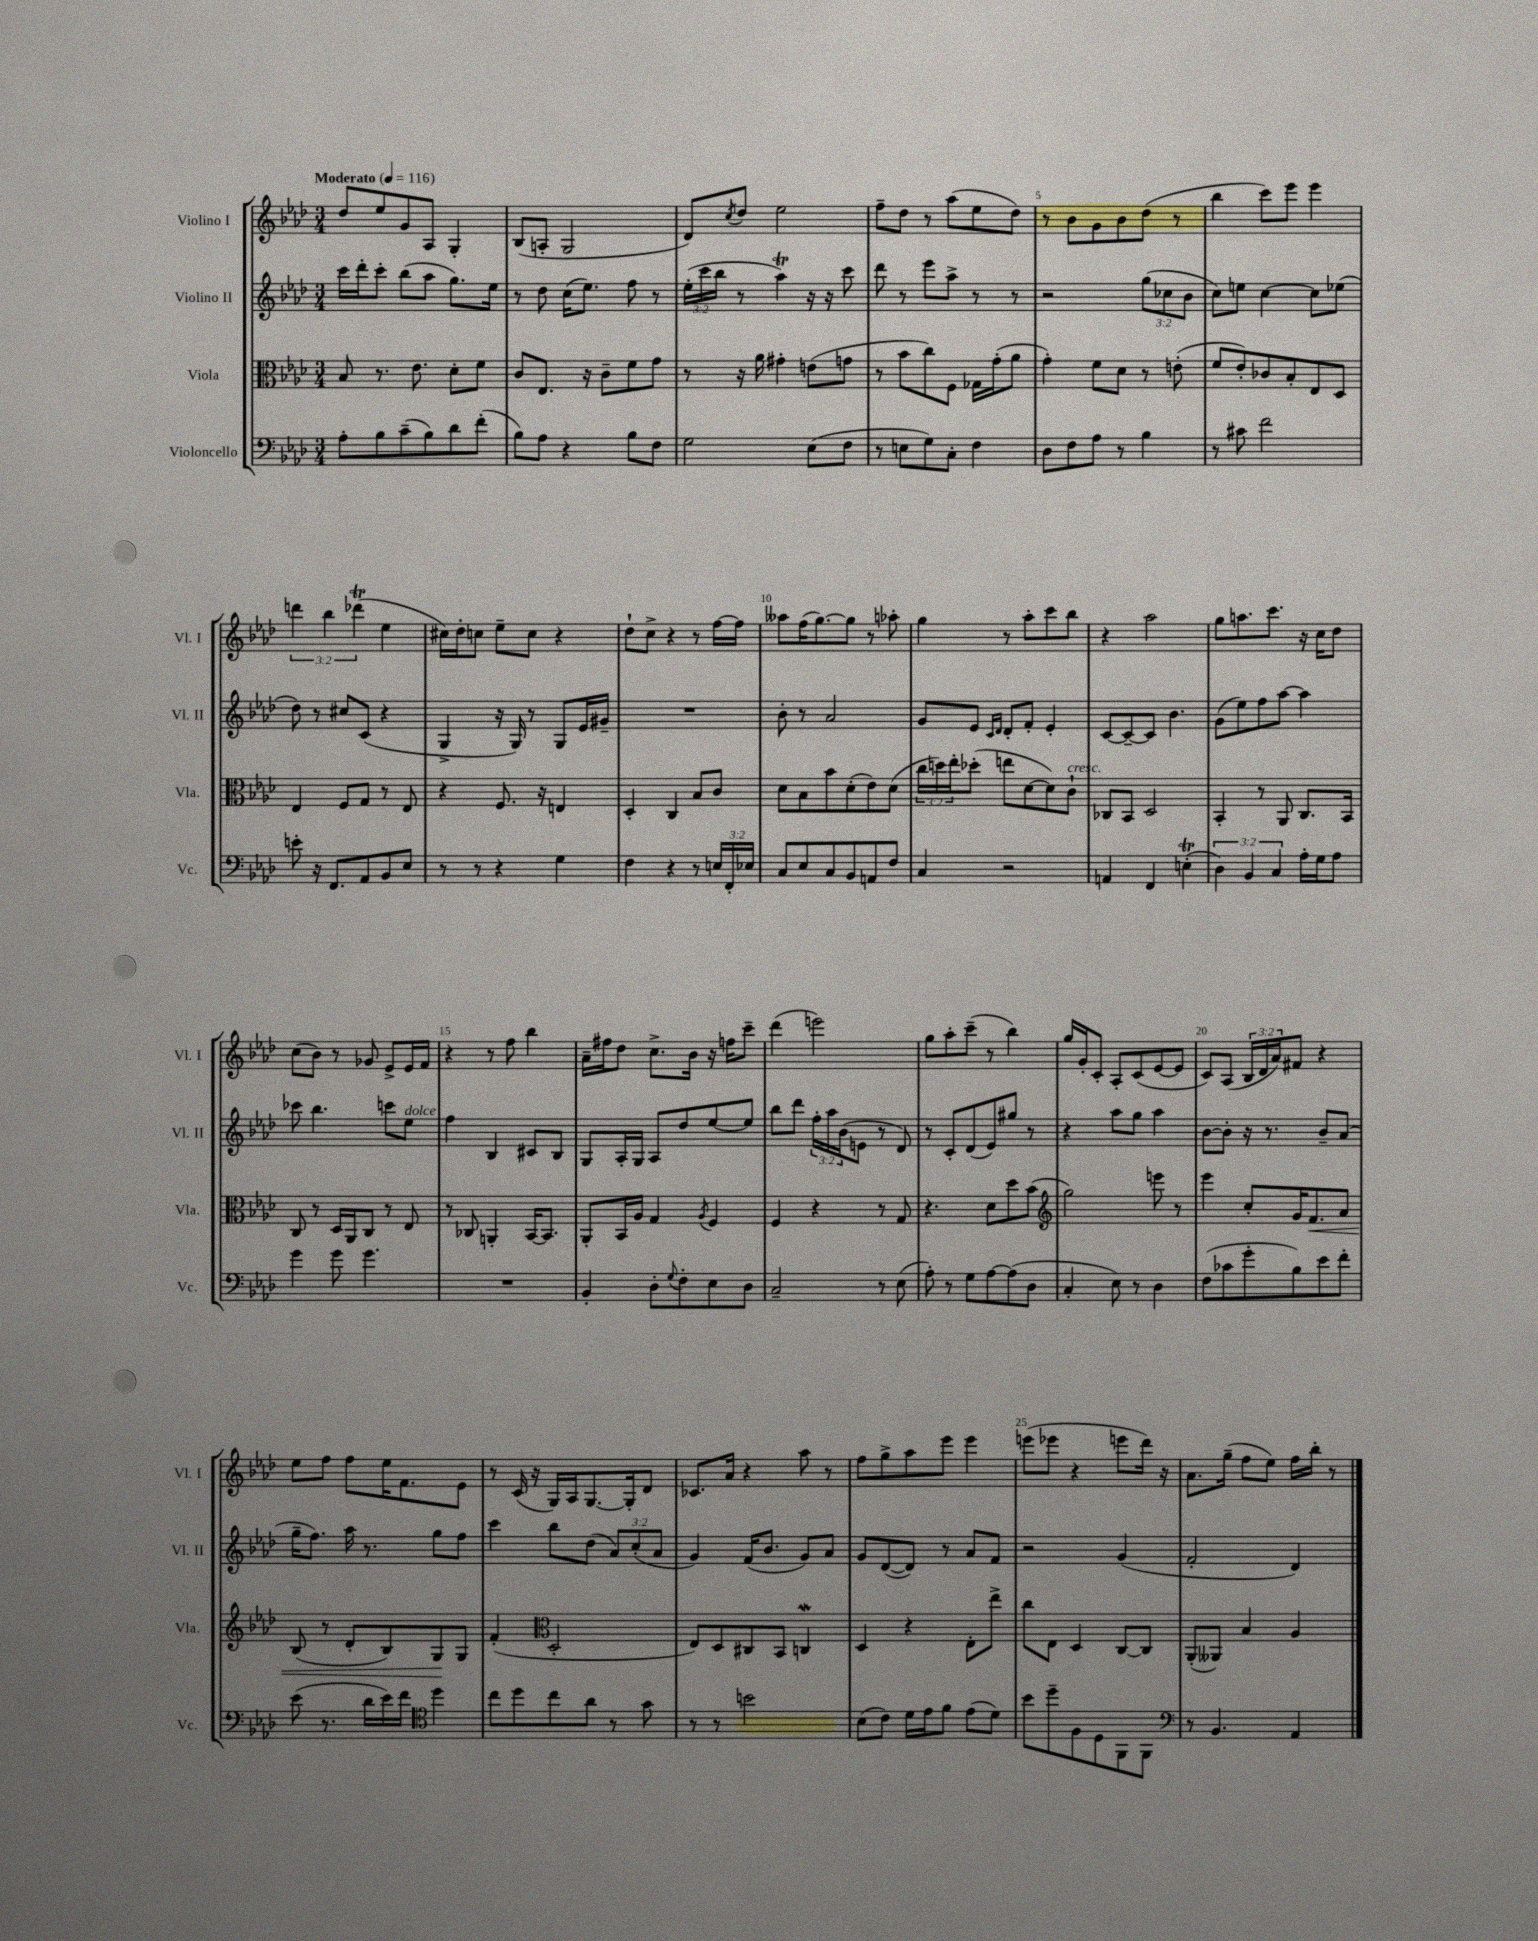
<<
\new StaffGroup <<
\new Staff = "s0" \with { instrumentName = "Violino I" shortInstrumentName = "Vl. I" } {
    \clef treble \key aes \major \numericTimeSignature \time 3/4 \override Staff.TupletNumber.text = #tuplet-number::calc-fraction-text \tempo "Moderato" 4 = 116
    des''8 ees''8 g'8 aes8 g4-. |
    bes8( a8-. g2 |
    des'8) \acciaccatura { c''8 } des''8 ees''2 |
    f''8-- des''8 r8 aes''8( ees''8 des''8) |
    r8 bes'8 g'8 bes'8 des''8( r8 |
    bes''4 c'''8) ees'''8 ees'''4 |
    \tuplet 3/2 { d'''4 bes''4 des'''4\trill( } ees''4 |
    cis''16) des''16-. c''8 ees''8-- c''8 r4 |
    des''8-! c''8-> r4 r8 f''16~ f''16 |
    aeses''8 f''16( g''8.~) g''8 r8 aes''8-. |
    g''4 r8 aes''8-. c'''8 bes''8 |
    r4 aes''2 |
    g''8 a''8. c'''8. r16 c''16 des''8 |
    c''8( bes'8) r8 ges'8 ees'8-> ees'16 f'16 |
    r4 r8 f''8 bes''4 |
    aes'16-- fis''16 des''8 c''8.-> bes'16 r16 f''16 c'''8-- |
    des'''4( e'''2) |
    g''8 aes''8-. c'''8--( r8 bes''4) |
    g''16 g'16-. c'8-. aes8-. c'8( ees'8~ ees'8 |
    c'8) aes8( \tuplet 3/2 { bes16 des'16 aes'16) } fis'8 r4 |
    ees''8 f''8 f''8 ees''16 f'8. ees'8 |
    r8 c'16( r16 g16) aes16 g8.~ g16-. des'8 |
    ces'8. aes'16 r4 aes''8 r8 |
    f''8 g''8-> aes''8 ees'''8 ees'''4 |
    e'''8( ees'''8 r4 e'''8 des'''16) r16 |
    aes'8. g''16--( f''8 ees''8) f''16 bes''16-. r8 \bar "|." |
}
\new Staff = "s1" \with { instrumentName = "Violino II" shortInstrumentName = "Vl. II" } {
    \clef treble \key aes \major \numericTimeSignature \time 3/4 \override Staff.TupletNumber.text = #tuplet-number::calc-fraction-text
    c'''16 des'''16-. c'''8-. bes''8( aes''8 g''8.) ees''16 |
    r8 des''8 c''16( ees''8.) f''8 r8 |
    \tuplet 3/2 { ees''16-.( c'''16 bes''16 } r8 aes''4\trill) r16 r16 c'''8 |
    des'''8 r8 ees'''8 aes''8-> r8 r8 |
    r2 \tuplet 3/2 { g''8( ces''8 bes'8 } |
    c''8) e''8 c''4~ c''8 ees''8( |
    des''8) r8 cis''8 c'8( r4 |
    g4-> r16 g16) r8 g8 ees'16 gis'16-- |
    R2. |
    bes'8-. r8 aes'2 |
    g'8 ees'8 \grace { c'16 des'16 } des'8-. f'8-. ees'4-. |
    c'8~ c'8~-- c'8 bes'4. |
    g'8( ees''8) f''8 aes''8~ aes''4 |
    ces'''8 bes''4. c'''8 ees''8^\markup { \italic "dolce" } |
    f''4 bes4 cis'8 bes8 |
    g8 aes16-. g16 aes8 des''8 ees''8~ ees''8 |
    bes''8 des'''8 \tuplet 3/2 { f''16-. aes''16 bes'16( } e'8 r8 des'8) |
    r8 c'8-. des'8( ees'8) gis''8 r8 |
    r4 aes''8 g''8 aes''4 |
    bes'8~ bes'8-. r16 r8. bes'8-- aes'8( |
    g''16-- f''8.) aes''16 r8. g''8 f''8 |
    c'''4 bes''8 des''8( \tuplet 3/2 { aes'8) c''8-.( aes'8 } |
    g'4) f'16( bes'8. g'8) aes'8 |
    g'8 des'8~( des'8) r8 aes'8 f'8 |
    r2 g'4( |
    f'2-. des'4) \bar "|." |
}
\new Staff = "s2" \with { instrumentName = "Viola" shortInstrumentName = "Vla." } {
    \clef alto \key aes \major \numericTimeSignature \time 3/4 \override Staff.TupletNumber.text = #tuplet-number::calc-fraction-text
    bes8 r8. ees'8. des'8-. f'8 |
    c'8 ees8. r16 c'8-- f'8 g'8 |
    r8 r16 aes'16 gis'4-. e'8( g'8 |
    r8 bes'8 c''8) f8 ges16 g'16-.( aes'8 |
    g'4-.) f'8 des'8 r8 e'8-.( |
    f'8 ees'8-.) ces'8 bes8-. ees8 des8 |
    ees4 f8 g8 r8 ees8 |
    r4 f8. r16 e4 |
    des4-. c4 bes8 c'8 |
    des'8 bes8 bes'8 des'8-.( ees'8) des'8( |
    \tuplet 3/2 { c''16 d''16) ees''16-. } des''8-.( e''8 des'8~ des'8) c'8-!^\markup { \italic "cresc." } |
    ces8 bes,8 des2 |
    bes,4-. r8 aes,8 c8. bes,16 |
    c8 r8 des16 aes,16 c8 r8 ees8 |
    r8 ces8 a,4-. bes,16~ bes,8. |
    aes,8-. bes,16 aes16 g4 \acciaccatura { aes8 } f4 |
    f4 r4 r8 g8 |
    r4. des'8 des''8 bes'8( |
    \clef treble g''2) e'''8 r8 |
    ees'''4 c''8-. g'16 f'8.\< aes'8 |
    bes8( r8 des'8-. bes8) g8\! g8 |
    f'4-.( \clef alto des2-. |
    ees8) des8 cis8 bes,8 c4\mordent |
    des4 r4 ees8-. ees''8-> |
    c''8 ees8 des4 c8~ c8 |
    aes,8-.( aeses,8) bes4 aes4 \bar "|." |
}
\new Staff = "s3" \with { instrumentName = "Violoncello" shortInstrumentName = "Vc." } {
    \clef bass \key aes \major \numericTimeSignature \time 3/4 \override Staff.TupletNumber.text = #tuplet-number::calc-fraction-text
    aes8-. bes8 c'8--( bes8) des'8 f'8-.( |
    bes8) aes8 r4 bes8 f8 |
    g2 ees8( f8 |
    r8 e8 g8) c8-. f4 |
    des8 f8 aes8 r8 bes4 |
    r8 cis'8 f'2 |
    e'8-. r16 f,8. aes,8 bes,8 ees8 |
    r8 r8 r4 g4 |
    f4 r4 r8 \tuplet 3/2 { e16 f,16-. ees16 } |
    c8 ees8 c8 bes,8 a,8 f8 |
    c4 r2 |
    a,4 f,4 e4-.\trill( |
    \tuplet 3/2 { des4) bes,4 c4 } aes16-. g16 aes8 |
    g'4 g'8 g'4. |
    R2. |
    bes,4-. des8-. \appoggiatura { g8 } f8-. ees8 des8 |
    c2-- r8 ees8( |
    aes8-.) r8 g8 aes8~ aes8( des8 |
    c4-. ees8) r8 des4 |
    f8( ces'8 g'8-. bes8) ees'8 f'8-. |
    ees'8( r8. des'16 ees'16) f'16 \clef tenor des''4 |
    c''8 des''8 c''8 aes'8 r8 g'8 |
    r8 r8 b'2 |
    bes8( c'8) des'16 ees'16 f'8 ees'8( des'8) |
    bes'8 des''8-- f8 des8 f,8 f,8 |
    \clef bass r8 bes,4. aes,4 \bar "|." |
}
>>
>>
\layout { \context { \Score \override BarNumber.break-visibility = ##(#f #t #t) barNumberVisibility = #(every-nth-bar-number-visible 5) } }
